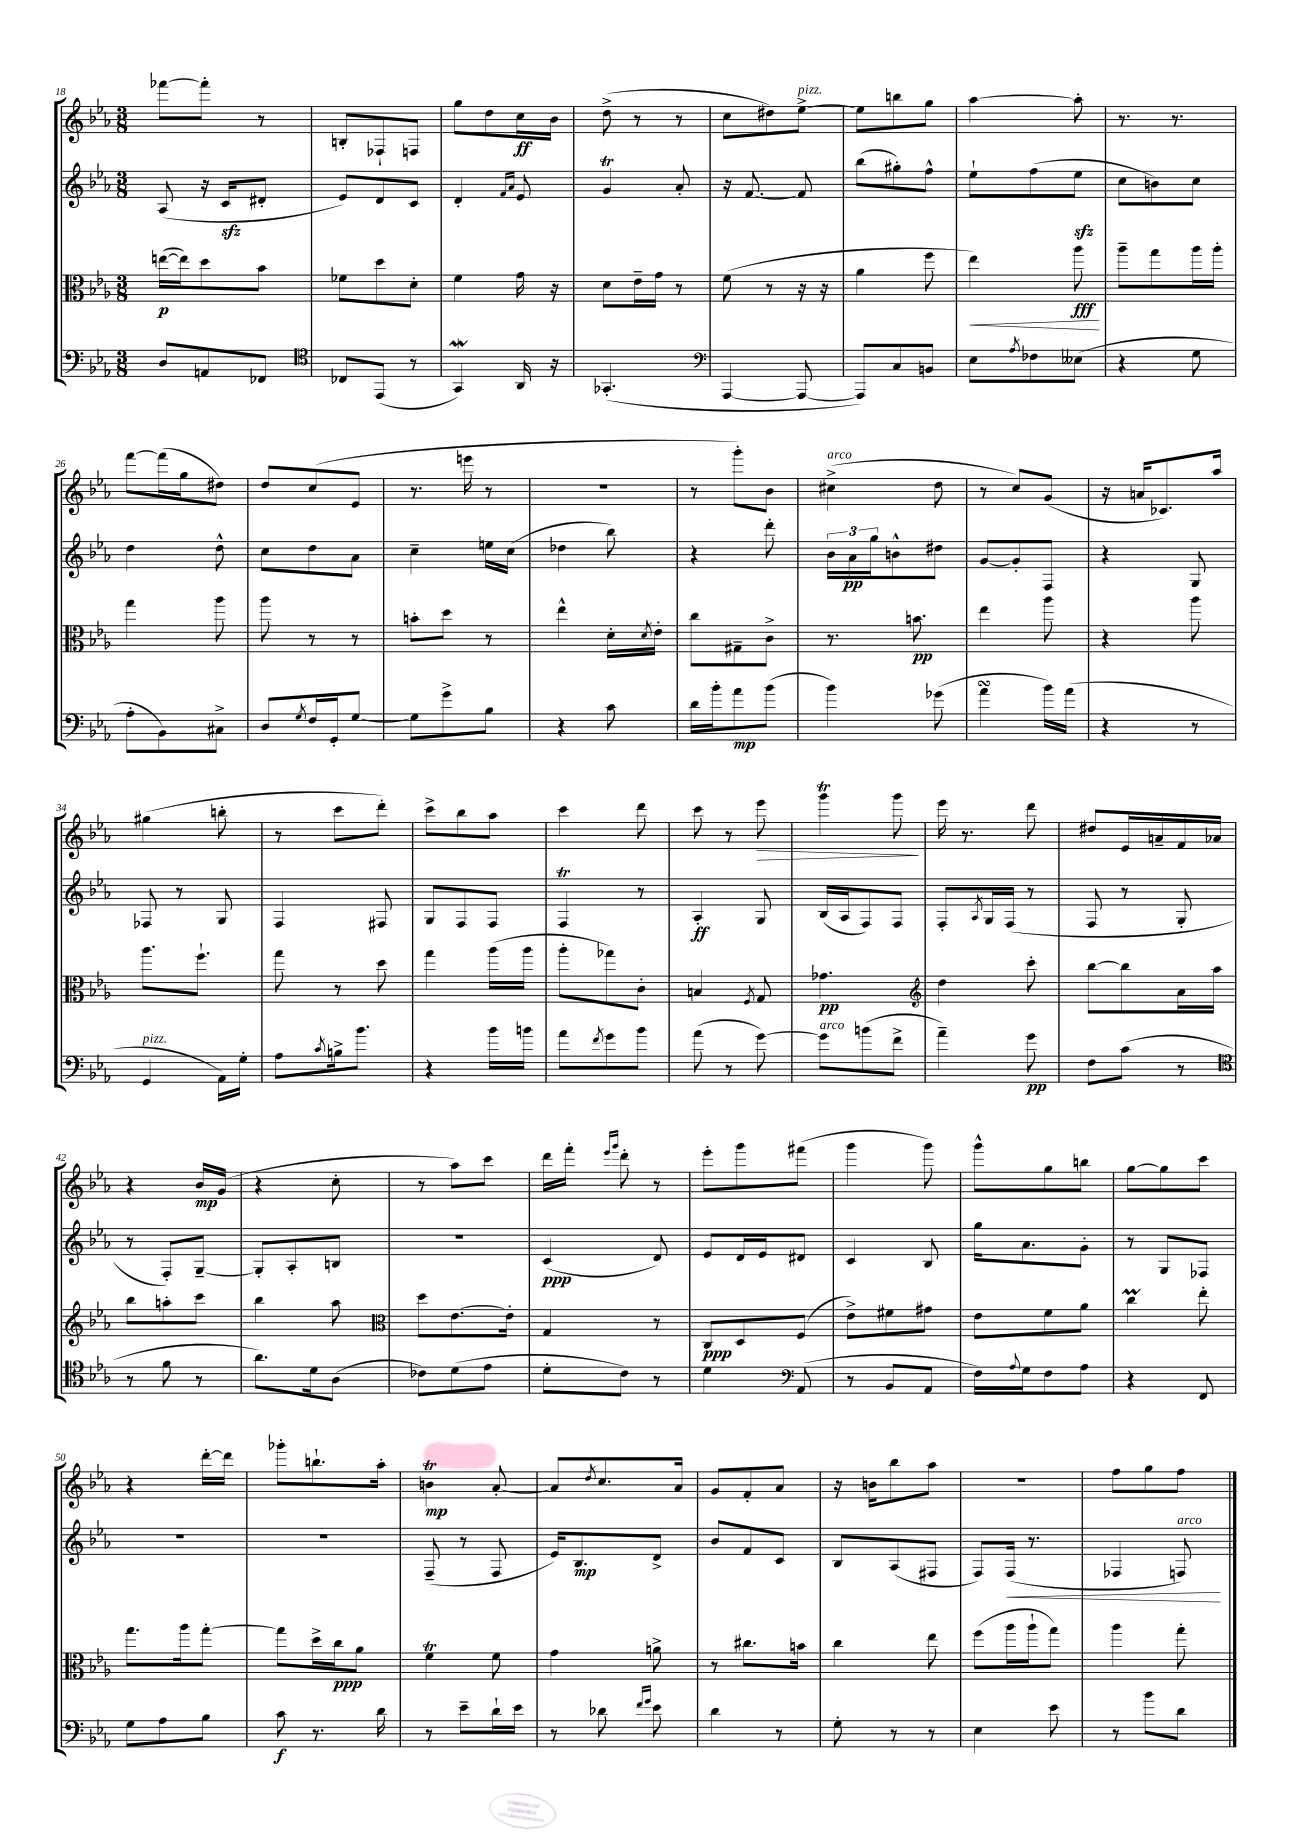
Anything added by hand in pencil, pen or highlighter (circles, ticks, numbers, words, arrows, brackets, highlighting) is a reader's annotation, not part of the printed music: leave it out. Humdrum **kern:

**kern	**kern	**kern	**kern
*staff4	*staff3	*staff2	*staff1
*clefF4	*clefC3	*clefG2	*clefG2
*k[b-e-a-]	*k[b-e-a-]	*k[b-e-a-]	*k[b-e-a-]
*M3/8	*M3/8	*M3/8	*M3/8
8D	([16ee	(8A-	[8fff-
.	16ee])	.	.
8AA	8dd	16r	8fff-']
.	.	16c	.
8FF-	8b-	8d#'	8r
=	=	=	=
*clefC4	*	*	*
8C-	8f-	8e-)	8B'
(8EE-	8dd	8d	8F-`
8r	8d'	8c	8F
=	=	=	=
4GG)	4f	4d'	8gg
.	.	.	8dd
.	.	16qqf	.
.	.	16qqa-	.
16AA-	16g	8e-	16cc
16r	16r	.	16b-
=	=	=	=
(4.GG-'	8d	4g	(8dd^
.	16e-~	.	8r
.	16g	.	.
.	8r	8a-'	8r
=	=	=	=
*clefF4	*	*	*
[4AAA-	(8f	16r	8cc
.	.	[8.f	.
.	8r	.	8dd#)
8AAA-_	16r	8f]	[8ee-^
.	16r	.	.
=	=	=	=
8AAA-])	4a-	(8bb-	8ee-]
8C	.	8gg#')	8bb
8BB	8ff	8ff^^	8gg
=	=	=	=
8E-	4ee-)	8ee-`	[4aa-
8qA-	.	.	.
8F-	.	(8ff	.
(8E--	8aa-	8ee-	8aa-']
=	=	=	=
4r	8aa-~	8cc	8.r
.	8gg	8b)	.
.	.	.	8.r
8G	16aa-	8cc	.
.	16aa-'	.	.
=	=	=	=
8A-'	4gg	4dd	[8fff
8BB-)	.	.	(16fff]
.	.	.	16gg
8C#^	8aa-	8dd^^	8dd#)
=	=	=	=
8D	8aa-	8cc	8dd
8qG	.	.	.
16F	8r	8dd	(8cc
16GG'	.	.	.
[8G	8r	8a-	8e-
=	=	=	=
8G]	8b'	4cc~	8.r
8g^	8dd	.	.
.	.	.	16eee
8B-	8r	16ee	8r
.	.	(16cc	.
=	=	=	=
4r	4ee-^^	4dd-	4.r
8c	16d'	8bb-)	.
.	8qd	.	.
.	16e-'	.	.
=	=	=	=
16d	8cc	4r	8r
16b-'	.	.	.
8a-	8G#~	.	8ggg')
(8b-	8c^	8ddd'	8b-
=	=	=	=
4b-)	8.r	24b-	(4cc#^
.	.	24a-	.
.	.	24gg	.
.	.	8b^^	.
.	8.b	.	.
(8g-	.	8dd#	8dd
=	=	=	=
4a-	4ee-	[8g	8r
.	.	8g']	8cc)
16b-)	8aa-	8F	(8g
(16a-	.	.	.
=	=	=	=
4r	4r	4r	16r
.	.	.	16a
.	.	.	8.c-)
8r	8aa-	8G	.
.	.	.	16aa-
=	=	=	=
4GG	8.aa-	8F-	(4gg#
.	.	8r	.
.	8.ff`	.	.
16AA-)	.	8G	8bb'
16G'	.	.	.
=	=	=	=
8A-	8gg	4F	8r
8qc	.	.	.
16B^	8r	.	8ccc
8.b-	.	.	.
.	8dd	8F#	8ddd')
=	=	=	=
4r	4gg	8G	8ccc^
.	.	8F	8bb-
16b-	(16aa-	8F	8aa-
16b	16aa-	.	.
=	=	=	=
8a-	8aa-'	4F	4ccc
8qf	.	.	.
8g	8gg-)	.	.
8b-	8c'	8r	8ddd
=	=	=	=
(8a-	4B	4A-'	8ccc
8r	.	.	8r
.	8qF	.	.
[8g)	8G	8G	8eee-
=	=	=	=
8g]	4.g-	(16B-	4ggg
.	.	16A-	.
(8b	.	8F)	.
8f^	.	8F	8ggg
=	=	=	=
*	*clefG2	*	*
4a-~)	4dd	8F'	16eee-
.	.	.	8.r
.	.	8qA-	.
.	.	16G	.
.	.	(16F	.
8g	8ccc'	8r	8ddd
=	=	=	=
8F	[8bb-	8F	8dd#
(8c	8bb-]	8r	16e-
.	.	.	16a~
8r	16a-	8G'	16f
.	16aa-	.	16a-
=	=	=	=
*clefC4	*	*	*
8r	8bb-	8r	4r
8f	8aa'	8F')	.
8r	8ccc	[8G~	16b-
.	.	.	(16g
=	=	=	=
8.a-)	4bb-	8G']	4r
.	.	8A-'	.
16d	.	.	.
(8A-	8aa-	8B	8cc'
=	=	=	=
*	*clefC3	*	*
8c-)	8dd	4.r	8r
(8d	[8.e-	.	8aa-)
8e-	.	.	8ccc
.	16e-']	.	.
=	=	=	=
8d'	4G	(4c	16ddd
.	.	.	16fff'
.	.	.	16qqeee-
.	.	.	16qqggg
8c)	.	.	8ddd'
8r	8r	8d)	8r
=	=	=	=
4d	8C	8e-	8eee-'
.	8D	16d	8ggg
.	.	16e-	.
*clefF4	*	*	*
(8AA-	(8F	8d#	(8fff#
=	=	=	=
8r	8e-^)	4c	4ggg
8BB-	8f#	.	.
8AA-	8g#	8B-	8ggg)
=	=	=	=
16F)	8e-	16gg	8ggg^^
8qqA-	.	.	.
16G	.	8.a-	.
8F	8f	.	8gg
8A-	8a-	8g'	8bb
=	=	=	=
4r	4cc	8r	[8gg
.	.	8G	8gg]
8FF	8ee-'	8F-	8ccc
=	=	=	=
8G	8.gg	4.r	4r
8A-	.	.	.
.	16aa-	.	.
8B-	[8gg'	.	[16ddd'
.	.	.	16ddd]
=	=	=	=
8c	8gg]	4.r	8ggg-'
8.r	16dd^	.	8.bb`
.	16cc	.	.
.	8a-	.	.
16d	.	.	16aa-'
=	=	=	=
8r	4f	(8F~	4b
8e-~	.	8r	.
16d`	8f	8F	[8a-'
16e-	.	.	.
=	=	=	=
8r	4g	16e-)	8a-]
.	.	8.B-	.
.	.	.	8qdd
8d-	.	.	8.cc
16qqf	.	.	.
16qqg	.	.	.
8e-	8a^	8d^	.
.	.	.	16a-
=	=	=	=
4d	8r	8b-	8g
.	8.cc#	8f	8f'
8r	.	8c	8a-
.	16b	.	.
=	=	=	=
8G'	4cc	8B-	16r
.	.	.	16b
8r	.	(8A-	8bb-
8r	8ee-	8F#	8aa-
=	=	=	=
4E-	(8ff	8F)	4.r
.	16aa-	(16F	.
.	16aa-`	8.r	.
8e-	8gg)	.	.
=	=	=	=
8r	4aa-	4F-	8ff
8b-	.	.	8gg
8d	8gg'	8F)	8ff
==	==	==	==
*-	*-	*-	*-
